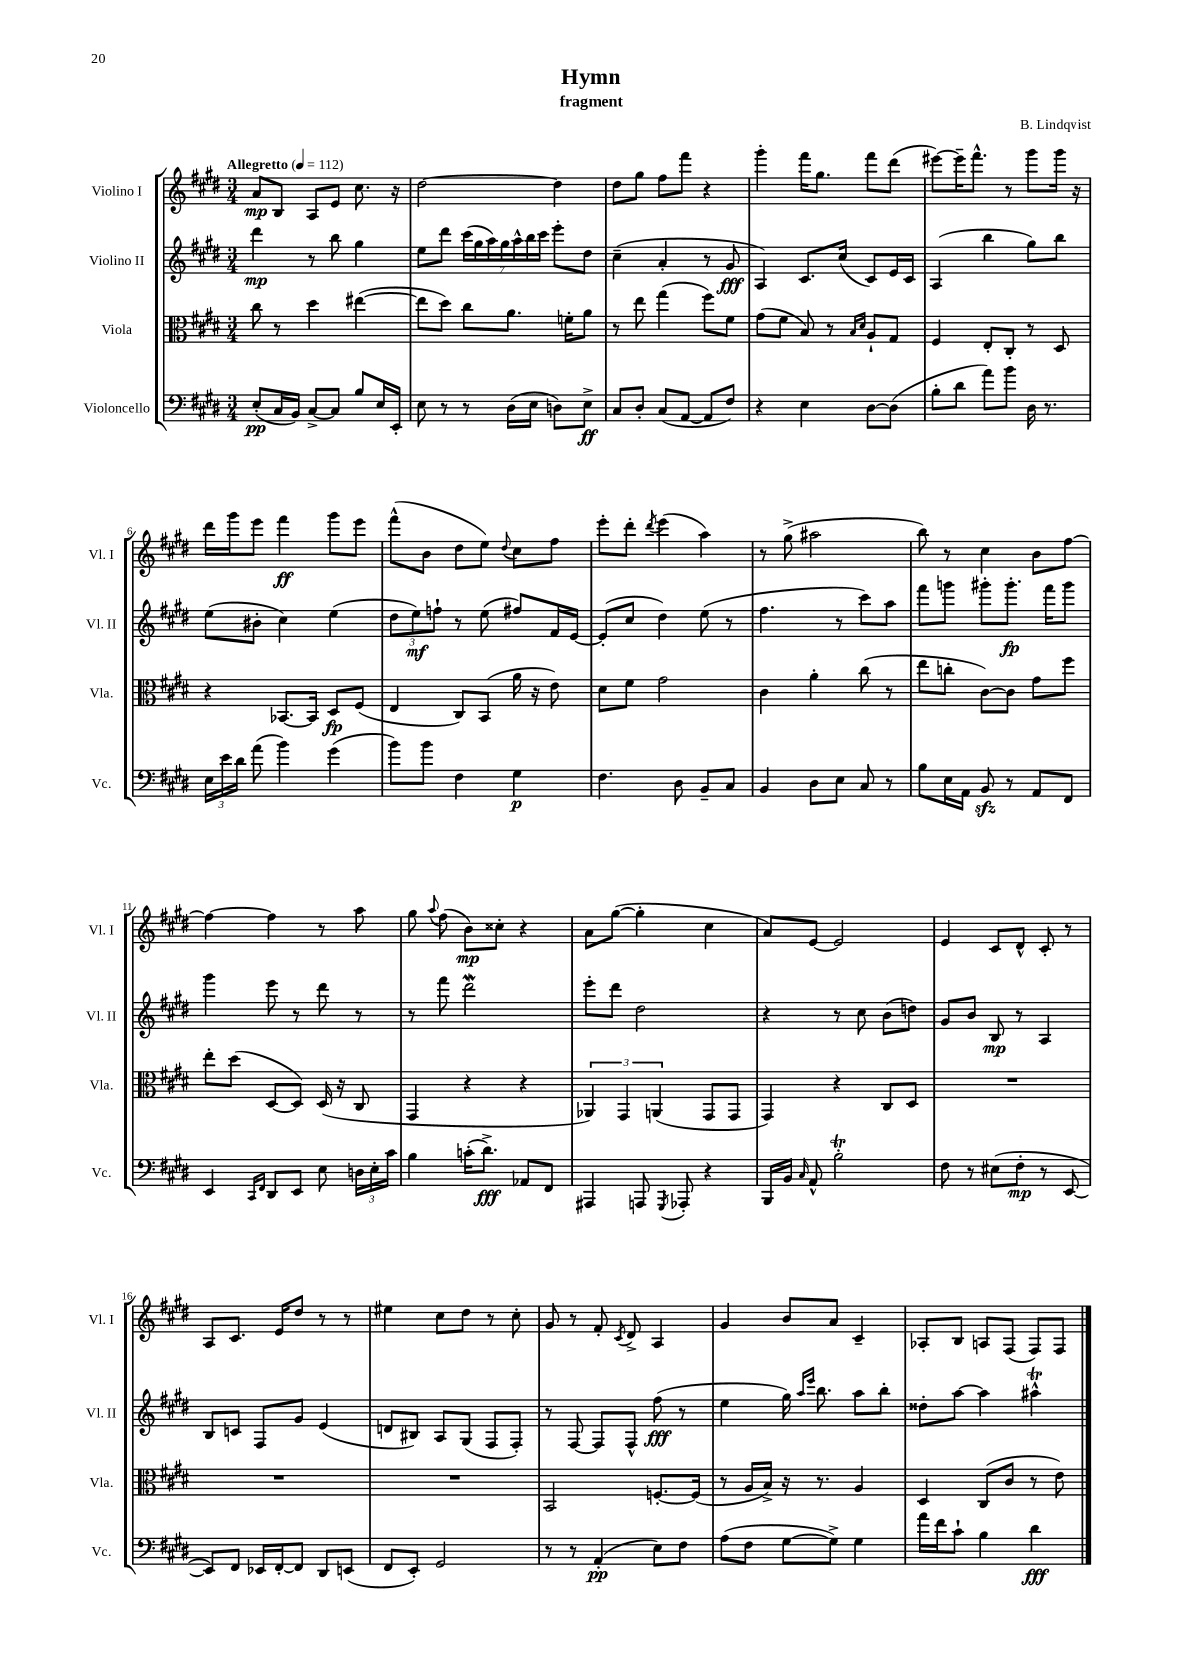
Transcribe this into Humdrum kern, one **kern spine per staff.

**kern	**dynam	**kern	**dynam	**kern	**dynam	**kern	**dynam
*part4	*part4	*part3	*part3	*part2	*part2	*part1	*part1
*staff4	*staff4	*staff3	*staff3	*staff2	*staff2	*staff1	*staff1
*I"Violoncello	*	*I"Viola	*	*I"Violino II	*	*I"Violino I	*
*I'Vc.	*	*I'Vla.	*	*I'Vl. II	*	*I'Vl. I	*
*clefF4	*	*clefC3	*	*clefG2	*	*clefG2	*
*k[f#c#g#d#]	*	*k[f#c#g#d#]	*	*k[f#c#g#d#]	*	*k[f#c#g#d#]	*
*M3/4	*	*M3/4	*	*M3/4	*	*M3/4	*
*MM112	*	*MM112	*	*MM112	*	*MM112	*
=1	=1	=1	=1	=1	=1	=1	=1
!	!	!	!	!	!	!LO:TX:a:B:t=Allegretto	!
(8E'/L	pp	8cc#\	.	4ddd#\	mp	8a/L	mp
16C#/L	.	8r	.	.	.	8B/J	.
16BB/JJ)	.	.	.	.	.	.	.
[8C#^/L	.	4dd#\	.	8r	.	8A/L	.
8C#/J]	.	.	.	8bb\	.	8e/J	.
8B/L	.	([4ee#X\	.	4gg#\	.	8.cc#\	.
16E/L	.	.	.	.	.	.	.
16EE'/JJ	.	.	.	.	.	16r	.
=2	=2	=2	=2	=2	=2	=2	=2
8E\	.	8ee#\L]	.	8ee\L	.	[2dd#\	.
8r	.	8dd#\J)	.	8ddd#\J	.	.	.
8r	.	8cc#\L	.	(28ccc#\LL	.	.	.
.	.	.	.	28gg#\	.	.	.
.	.	.	.	28aa\)	.	.	.
.	.	.	.	28gg#\	.	.	.
(16D#\LL	.	8.a\J	.	.	.	.	.
.	.	.	.	28aa^^\	.	.	.
.	.	.	.	28bb\	.	.	.
16E\JJ	.	.	.	.	.	.	.
.	.	.	.	28ccc#\JJ	.	.	.
8Dn\L)	.	.	.	8eee'\L	.	4dd#\]	.
.	.	16fn'\KL	.	.	.	.	.
8E^\J	ff	8a\J	.	8dd#\J	.	.	.
=3	=3	=3	=3	=3	=3	=3	=3
8C#/L	.	8r	.	(4cc#~\	.	8dd#\L	.
8D#'/J	.	8ee\	.	.	.	8gg#\J	.
(8C#/L	.	(4gg#\	.	4a'/	.	8ff#\L	.
[8AA/J	.	.	.	.	.	8fff#\J	.
8AA/L]	.	8ff#\L)	.	8r	.	4r	.
8F#/J)	.	8f#\J	.	8g#/	fff	.	.
=4	=4	=4	=4	=4	=4	=4	=4
4r	.	(8g#\L	.	4A/)	.	4ggg#'\	.
.	.	8f#\J	.	.	.	.	.
4E\	.	8B/)	.	8.c#/L	.	16fff#\KL	.
.	.	.	.	.	.	8.gg#\J	.
.	.	8r	.	.	.	.	.
.	.	.	.	(16cc#/Jk	.	.	.
.	.	16qqB/LL	.	.	.	.	.
.	.	16qqd#/JJ	.	.	.	.	.
[8D#\L	.	8A`/L	.	8c#/L)	.	8fff#\L	.
(8D#\J]	.	8G#/J	.	16e/L	.	(8ddd#\J	.
.	.	.	.	16c#/JJ	.	.	.
=5	=5	=5	=5	=5	=5	=5	=5
8B'\L	.	4F#/	.	(4A/	.	[8eee#X\L)	.
8d#\J	.	.	.	.	.	16eee#~\K]	.
.	.	.	.	.	.	8.fff#^^\J	.
8a\L)	.	8E'/L	.	4bb\	.	.	.
8b\J	.	8C#'/J	.	.	.	8r	.
16D#\	.	8r	.	8gg#\L)	.	8ggg#\L	.
8.r	.	.	.	.	.	.	.
.	.	8D#/	.	8bb\J	.	16ggg#\Jk	.
.	.	.	.	.	.	16r	.
!!LO:LB:g=z
=6	=6	=6	=6	=6	=6	=6	=6
24E\LL	.	4r	.	(8ee\L	.	16ddd#\LL	.
24e\	.	.	.	.	.	.	.
.	.	.	.	.	.	16ggg#\J	.
24d#\JJ	.	.	.	.	.	.	.
(8a\	.	.	.	8b#X'\J	.	8eee\J	.
4b\)	.	[8.BB-X/L	.	4cc#\)	.	4fff#\	ff
.	.	16BB-/Jk]	.	.	.	.	.
(4g#\	.	8D#/L	fp	(4ee\	.	8ggg#\L	.
.	.	(8F#/J	.	.	.	8eee\J	.
=7	=7	=7	=7	=7	=7	=7	=7
8b\L)	.	4E/	.	12dd#\L	.	(8fff#^^\L	.
.	.	.	.	12ee\)	mf	.	.
8b\J	.	.	.	.	.	8b\J	.
.	.	.	.	12ffn`\J	.	.	.
4F#\	.	8C#/L)	.	8r	.	8dd#\L	.
.	.	(8BB/J	.	(8ee\	.	8ee\J)	.
.	.	.	.	.	.	8qqdd#/	.
4G#\	p	16a\	.	8ff#X/L)	.	8cc#\L	.
.	.	16r	.	.	.	.	.
.	.	8e\)	.	16f#/L	.	8ff#\J	.
.	.	.	.	[16e/JJ	.	.	.
=8	=8	=8	=8	=8	=8	=8	=8
4.F#\	.	8d#\L	.	(8e'/L]	.	8eee'\L	.
.	.	8f#\J	.	8cc#/J	.	8ddd#'\J	.
.	.	.	.	.	.	8qddd#/	.
.	.	2g#\	.	4dd#\)	.	(4eee\	.
8D#\	.	.	.	.	.	.	.
8BB~/L	.	.	.	(8ee\	.	4aa\)	.
8C#/J	.	.	.	8r	.	.	.
=9	=9	=9	=9	=9	=9	=9	=9
4BB/	.	4c#\	.	4.ff#\	.	8r	.
.	.	.	.	.	.	(8gg#^\	.
8D#\L	.	4a'\	.	.	.	2aa#X\	.
8E\J	.	.	.	8r	.	.	.
8C#/	.	(8cc#\	.	8ccc#\L)	.	.	.
8r	.	8r	.	8aa\J	.	.	.
=10	=10	=10	=10	=10	=10	=10	=10
8B\L	.	8ee\L	.	8fff#\L	.	8bb\)	.
16E\L	.	8ccn'\J	.	8gggn\J	.	8r	.
16AA\JJ	.	.	.	.	.	.	.
8BBzz/	.	[8c#\L)	.	8ggg#X'\L	.	4cc#\	.
8r	.	8c#\J]	.	8.ggg#'\J	fp	.	.
8AA/L	.	8g#\L	.	.	.	8b\L	.
.	.	.	.	16fff#\KL	.	.	.
8FF#/J	.	8ff#\J	.	8ggg#\J	.	[8ff#\J	.
!!LO:LB:g=z
=11	=11	=11	=11	=11	=11	=11	=11
4EE/	.	8ee'\L	.	4ggg#\	.	4ff#\_	.
.	.	(8dd#\J	.	.	.	.	.
16qqCC#/LL	.	.	.	.	.	.	.
16qqFF#/JJ	.	.	.	.	.	.	.
8DD#/L	.	[8D#/L	.	8eee\	.	4ff#\]	.
8EE/J	.	8D#/J])	.	8r	.	.	.
8E\	.	(16D#/	.	8ddd#\	.	8r	.
.	.	16r	.	.	.	.	.
24Dn\LL	.	8C#/	.	8r	.	8aa\	.
24E'\	.	.	.	.	.	.	.
24c#\JJ	.	.	.	.	.	.	.
=12	=12	=12	=12	=12	=12	=12	=12
4B\	.	4GG#/	.	8r	.	8gg#\	.
.	.	.	.	.	.	8qqaa/	.
.	.	.	.	8fff#\	.	(8ff#\	.
(16cn'\KL	.	4r	.	2ddd#W\	.	8b\L)	mp
8.d#^\J)	fff	.	.	.	.	.	.
.	.	.	.	.	.	8cc##X'\J	.
8AA-X/L	.	4r	.	.	.	4r	.
8FF#/J	.	.	.	.	.	.	.
=13	=13	=13	=13	=13	=13	=13	=13
4AAA#X/	.	6AA-X/)	.	8eee'\L	.	8a\L	.
.	.	.	.	8ddd#\J	.	([8gg#\J	.
.	.	6GG#/	.	.	.	.	.
8AAAn/	.	.	.	2dd#\	.	4gg#'\]	.
.	.	(6AAn/	.	.	.	.	.
8qGGG#/	.	.	.	.	.	.	.
8AAA-X'/	.	.	.	.	.	.	.
4r	.	8GG#/L	.	.	.	4cc#\	.
.	.	8GG#/J	.	.	.	.	.
=14	=14	=14	=14	=14	=14	=14	=14
16BBB/LL	.	4GG#/)	.	4r	.	8a/L)	.
16BB/JJ	.	.	.	.	.	.	.
16qqC#/	.	.	.	.	.	.	.
8AA^^/	.	.	.	.	.	[8e/J	.
2BT'\	.	4r	.	8r	.	2e/]	.
.	.	.	.	8cc#\	.	.	.
.	.	8C#/L	.	(8b\L	.	.	.
.	.	8D#/J	.	8ddn\J)	.	.	.
=15	=15	=15	=15	=15	=15	=15	=15
8F#\	.	2.r	.	8g#/L	.	4e/	.
8r	.	.	.	8b/J	.	.	.
(8E#X\L	.	.	.	8B/	mp	8c#/L	.
8F#'\J	mp	.	.	8r	.	8d#^^/J	.
8r	.	.	.	4A/	.	8c#'/	.
[8EE/	.	.	.	.	.	8r	.
!!LO:LB:g=z
=16	=16	=16	=16	=16	=16	=16	=16
8EE/L])	.	2.r	.	8B/L	.	8A/L	.
8FF#/J	.	.	.	8cn/J	.	8.c#/J	.
16EE-X/LL	.	.	.	8F#/L	.	.	.
[16FF#'/J	.	.	.	.	.	16e/KL	.
8FF#/J]	.	.	.	8g#/J	.	8dd#/J	.
8DD#/L	.	.	.	(4e/	.	8r	.
(8EEn/J	.	.	.	.	.	8r	.
=17	=17	=17	=17	=17	=17	=17	=17
8FF#/L	.	2.r	.	8dn/L	.	4ee#X\	.
8EE'/J)	.	.	.	8B#X/J)	.	.	.
2GG#/	.	.	.	8A/L	.	8cc#\L	.
.	.	.	.	(8G#/J	.	8dd#\J	.
.	.	.	.	8F#/L	.	8r	.
.	.	.	.	8F#'/J)	.	8cc#'\	.
=18	=18	=18	=18	=18	=18	=18	=18
8r	.	2BB/	.	8r	.	8g#/	.
8r	.	.	.	[8F#/	.	8r	.
(4AA'/	pp	.	.	8F#/L]	.	8f#'/	.
.	.	.	.	.	.	8qc#/	.
.	.	.	.	8F#^^/J	.	8d#^/	.
8E\L)	.	[8.Fn'/L	.	(8ff#\	fff	4A/	.
8F#\J	.	.	.	8r	.	.	.
.	.	(16F/Jk]	.	.	.	.	.
=19	=19	=19	=19	=19	=19	=19	=19
(8A\L	.	8r	.	4ee\	.	4g#/	.
8F#\J	.	16A/LL	.	.	.	.	.
.	.	16B^/JJ)	.	.	.	.	.
[8G#\L	.	16r	.	16gg#\)	.	8b/L	.
.	.	.	.	16qqaa/LL	.	.	.
.	.	.	.	16qqeee/JJ	.	.	.
.	.	8.r	.	8.bb\	.	.	.
8G#^\J])	.	.	.	.	.	8a/J	.
4G#\	.	4A/	.	8aa\L	.	4c#~/	.
.	.	.	.	8bb'\J	.	.	.
=20	=20	=20	=20	=20	=20	=20	=20
16a\LL	.	4D#/	.	8dd##X'\L	.	8A-X'/L	.
16f#\J	.	.	.	.	.	.	.
8c#`\J	.	.	.	[8aa\J	.	8B/J	.
4B\	.	(8C#/L	.	4aa\]	.	8An/L	.
.	.	8c#/J	.	.	.	(8F#/J	.
4d#\	fff	8r	.	4aa#Xt^^\	.	8F#/L)	.
.	.	8e\)	.	.	.	8F#/J	.
==	==	==	==	==	==	==	==
*-	*-	*-	*-	*-	*-	*-	*-
